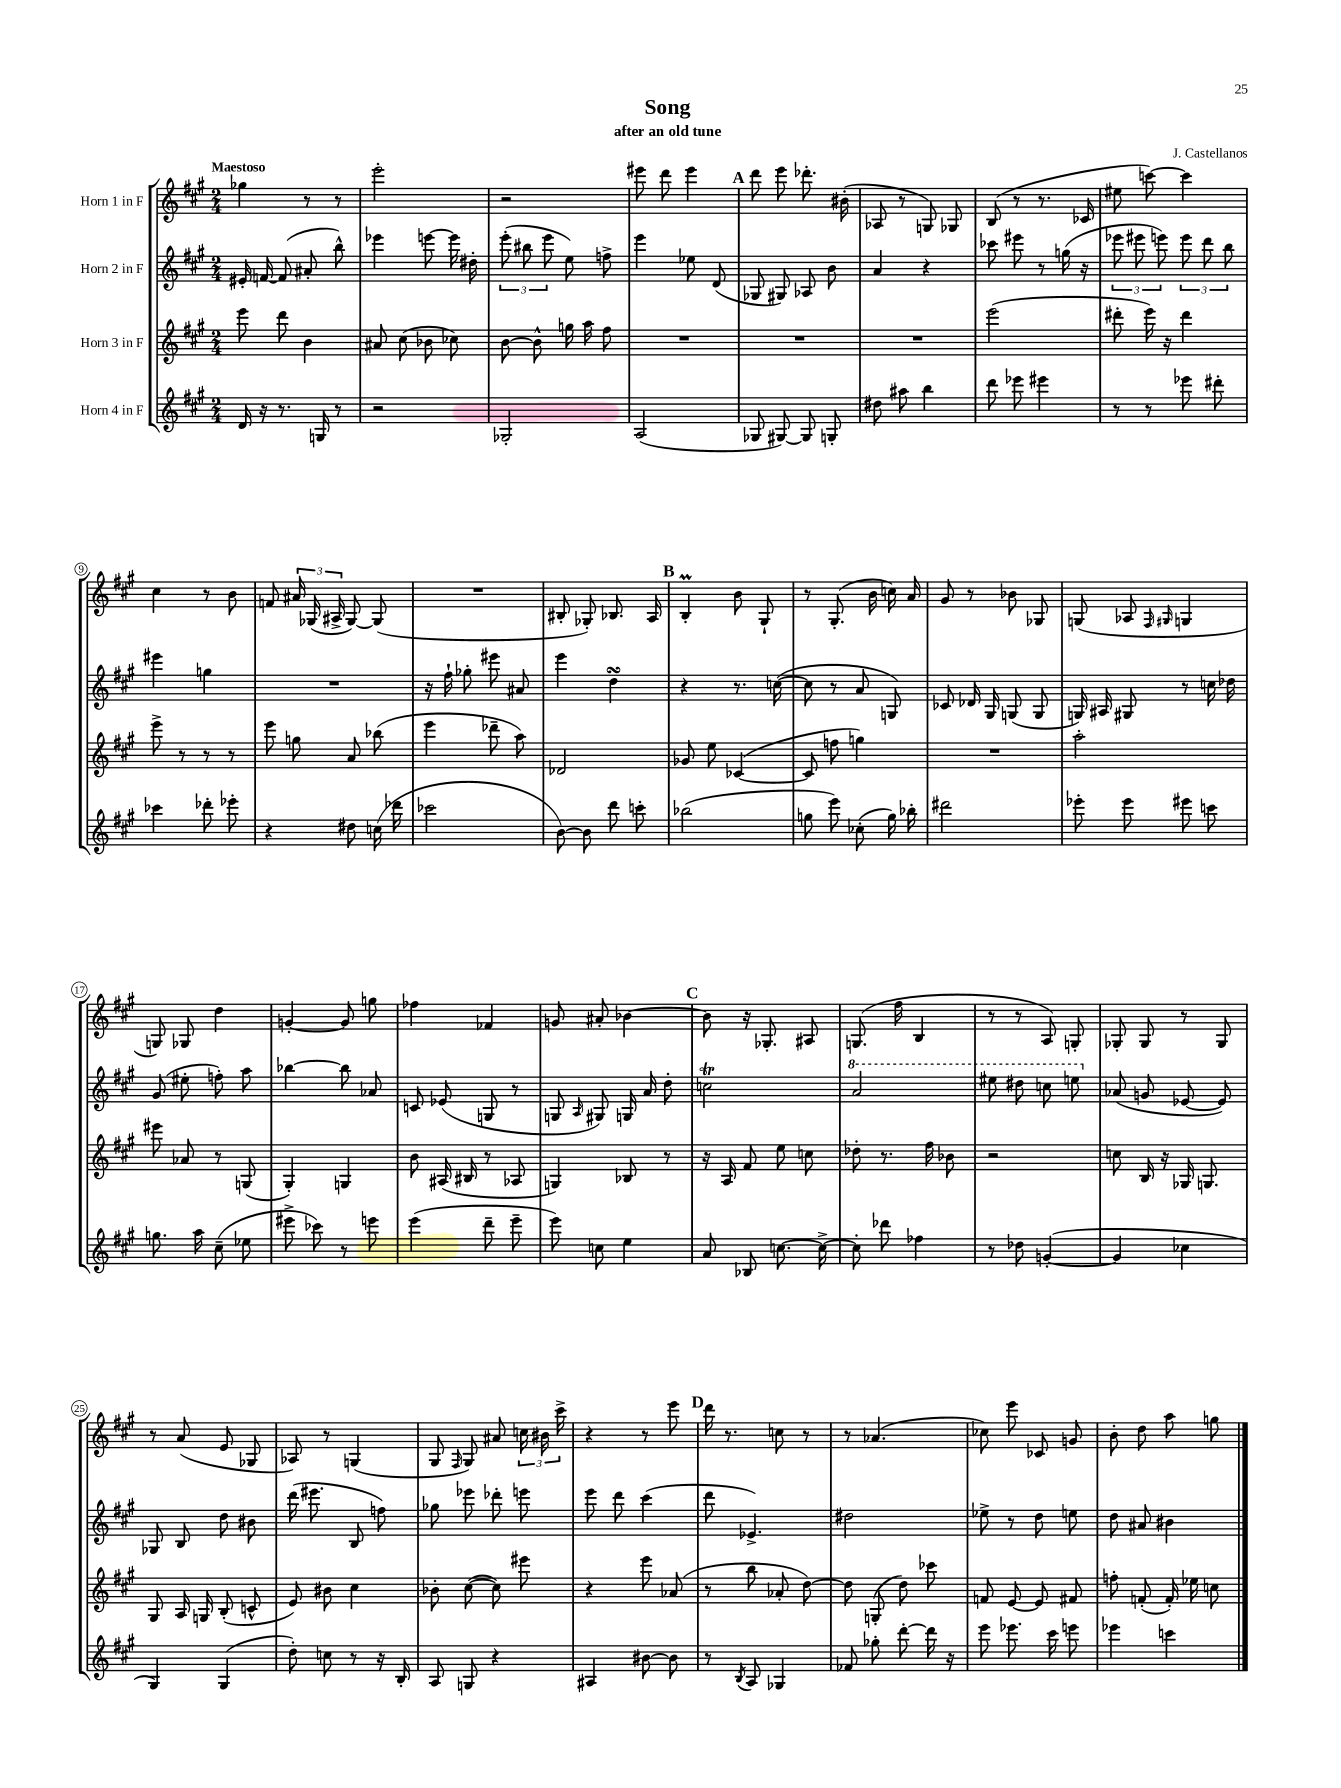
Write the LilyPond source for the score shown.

\header { title = "Song" composer = "J. Castellanos" subtitle = "after an old tune" }
<<
\new StaffGroup <<
\new Staff = "s0" \with { instrumentName = "Horn 1 in F" } {
    \clef treble \key a \major \numericTimeSignature \time 2/4 \tempo "Maestoso"
    \autoBeamOff ges''4 r8 r8 |
    e'''2-. |
    r2 |
    eis'''8 d'''8 eis'''4 |
    \mark \markup { \bold "A" } d'''8 e'''8 des'''8.-. bis'16-.( |
    aes8 r8 g8) ges8 |
    b8( r8 r8. ces'16 |
    eis''8 c'''8~) c'''4 |
    cis''4 r8 b'8 |
    f'8 \tuplet 3/2 { ais'16 ges16( ais16-> } ges8~) ges8( |
    R2 |
    bis8-. ges8-.) bes8. a16 |
    \mark \markup { \bold "B" } b4-.\prall b'8 gis8-! |
    r8 gis8.-.( b'16 c''16) a'16 |
    gis'8 r8 bes'8 ges8 |
    g8( aes8 \grace { fis16 gis16 } g4 |
    g8) ges8 d''4 |
    g'4~-. g'8 g''8 |
    fes''4 fes'4 |
    g'8 ais'8-. bes'4~ |
    \mark \markup { \bold "C" } bes'8 r16 ges8.-. ais8 |
    g8.( fis''16 b4 |
    r8 r8 a8) g8-. |
    ges8-. ges8 r8 ges8 |
    r8 a'8( e'8 ges8 |
    aes8) r8 g4( |
    gis8 \grace { fis16 } gis8) ais'8 \tuplet 3/2 { c''16 bis'16 cis'''16-> } |
    r4 r8 e'''8 |
    \mark \markup { \bold "D" } d'''16 r8. c''8 r8 |
    r8 aes'4.( |
    ces''8) e'''8 ces'8 g'8 |
    b'8-. d''8 a''8 g''8 \bar "|." |
}
\new Staff = "s1" \with { instrumentName = "Horn 2 in F" } {
    \clef treble \key a \major \numericTimeSignature \time 2/4
    \autoBeamOff eis'16-. f'16~ f'8( ais'8-. b''8-^) |
    ees'''4 e'''8~ e'''16 dis''16-. |
    \tuplet 3/2 { e'''8-.( bis''8 e'''8 } e''8) f''8-> |
    e'''4 ees''8 d'8( |
    \mark \markup { \bold "A" } ges8 gis8) aes8 b'8 |
    a'4 r4 |
    ces'''8 eis'''8 r8 g''16( r16 |
    \tuplet 3/2 { ees'''8 eis'''8 e'''8) } \tuplet 3/2 { e'''8 d'''8 b''8 } |
    eis'''4 g''4 |
    R2 |
    r16 fis''16-! ges''8-. eis'''8 ais'8 |
    e'''4 d''4\turn |
    \mark \markup { \bold "B" } r4 r8. c''16~( |
    c''8 r8 a'8 g8) |
    ces'8 des'16 gis16 g8( g8 |
    g16) ais16 gis8 r8 c''16 des''16 |
    gis'8( eis''8-. f''8-.) a''8 |
    bes''4~ bes''8 aes'8 |
    c'8 ees'8( g8 r8 |
    g8 \grace { a16 } gis8) g16 a'16 d''8-. |
    \mark \markup { \bold "C" } c''2\trill |
    \ottava #1 a''2 |
    eis'''8 dis'''8 c'''8 e'''8 \ottava #0 |
    aes'8( g'8 ees'8~ ees'8) |
    ges8 b8 d''8 bis'8 |
    d'''16( eis'''8. b8 f''8) |
    ges''8 ees'''8 des'''8-. e'''8 |
    e'''8 d'''8 cis'''4( |
    \mark \markup { \bold "D" } d'''8 ees'4.->) |
    dis''2 |
    ees''8-> r8 d''8 e''8 |
    d''8 ais'8 bis'4 \bar "|." |
}
\new Staff = "s2" \with { instrumentName = "Horn 3 in F" } {
    \clef treble \key a \major \numericTimeSignature \time 2/4
    \autoBeamOff e'''8 d'''8 b'4 |
    ais'8 cis''8( bes'8 ces''8) |
    b'8~ b'8-^ g''16 a''16 fis''8 |
    R2 |
    \mark \markup { \bold "A" } R2 |
    R2 |
    e'''2( |
    dis'''8-. e'''16) r16 dis'''4 |
    e'''8-> r8 r8 r8 |
    e'''8 g''8 a'8 bes''8( |
    e'''4 des'''8-- a''8) |
    des'2 |
    \mark \markup { \bold "B" } ges'8 e''8 ces'4~( |
    ces'8 f''8 g''4) |
    R2 |
    a''2-. |
    eis'''8 aes'8 r8 g8( |
    gis4-.) g4 |
    b'8 ais16( bis16 r8 aes8 |
    g4) bes8 r8 |
    \mark \markup { \bold "C" } r16 a16 fis'8 e''8 c''8 |
    des''8-. r8. fis''16 bes'8 |
    r2 |
    c''8 b16 r16 ges16 g8. |
    gis8 a16 g16 b8-.( c'8-^ |
    e'8) bis'8 cis''4 |
    bes'8-. cis''8~( cis''8) eis'''8 |
    r4 e'''8 aes'8( |
    \mark \markup { \bold "D" } r8 b''8 aes'8-. d''8~) |
    d''8 g8-.( d''8) ces'''8 |
    f'8 e'8~ e'8 fis'8 |
    f''8-. f'8-.( f'16-.) ees''16 c''8 \bar "|." |
}
\new Staff = "s3" \with { instrumentName = "Horn 4 in F" } {
    \clef treble \key a \major \numericTimeSignature \time 2/4
    \autoBeamOff d'16 r16 r8. g16 r8 |
    r2 |
    ges2-. |
    a2( |
    \mark \markup { \bold "A" } ges8 gis8~) gis8 g8-. |
    dis''8 ais''8 b''4 |
    d'''8 ees'''8 eis'''4 |
    r8 r8 ees'''8 dis'''8-. |
    ces'''4 des'''8-. ees'''8-. |
    r4 dis''8 c''16( des'''16 |
    ces'''2 |
    b'8~) b'8 d'''8 c'''8-. |
    \mark \markup { \bold "B" } bes''2( |
    g''8 e'''8) ces''8-.( g''16) bes''16-. |
    dis'''2 |
    ees'''8-. ees'''8 eis'''8 c'''8 |
    g''8. a''16 cis''8--( ees''8 |
    eis'''8-> ces'''8) r8 e'''8 |
    e'''4( d'''8-- e'''8-- |
    e'''8) c''8 e''4 |
    \mark \markup { \bold "C" } a'8 bes8 c''8.~ c''16~-> |
    c''8-. des'''8 fes''4 |
    r8 des''8 g'4~-.( |
    g'4 ces''4 |
    gis4) gis4( |
    d''8-.) c''8 r8 r16 b16-. |
    a8 g8 r4 |
    ais4 bis'8~ bis'8 |
    \mark \markup { \bold "D" } r8 \acciaccatura { b8 } a8 ges4 |
    fes'8 ges''8-. d'''8~-. d'''16 r16 |
    e'''8 ees'''8. cis'''16 e'''8 |
    ees'''4 c'''4 \bar "|." |
}
>>
>>
\layout { \context { \Score \override BarNumber.stencil = #(make-stencil-circler 0.1 0.3 ly:text-interface::print) } }
